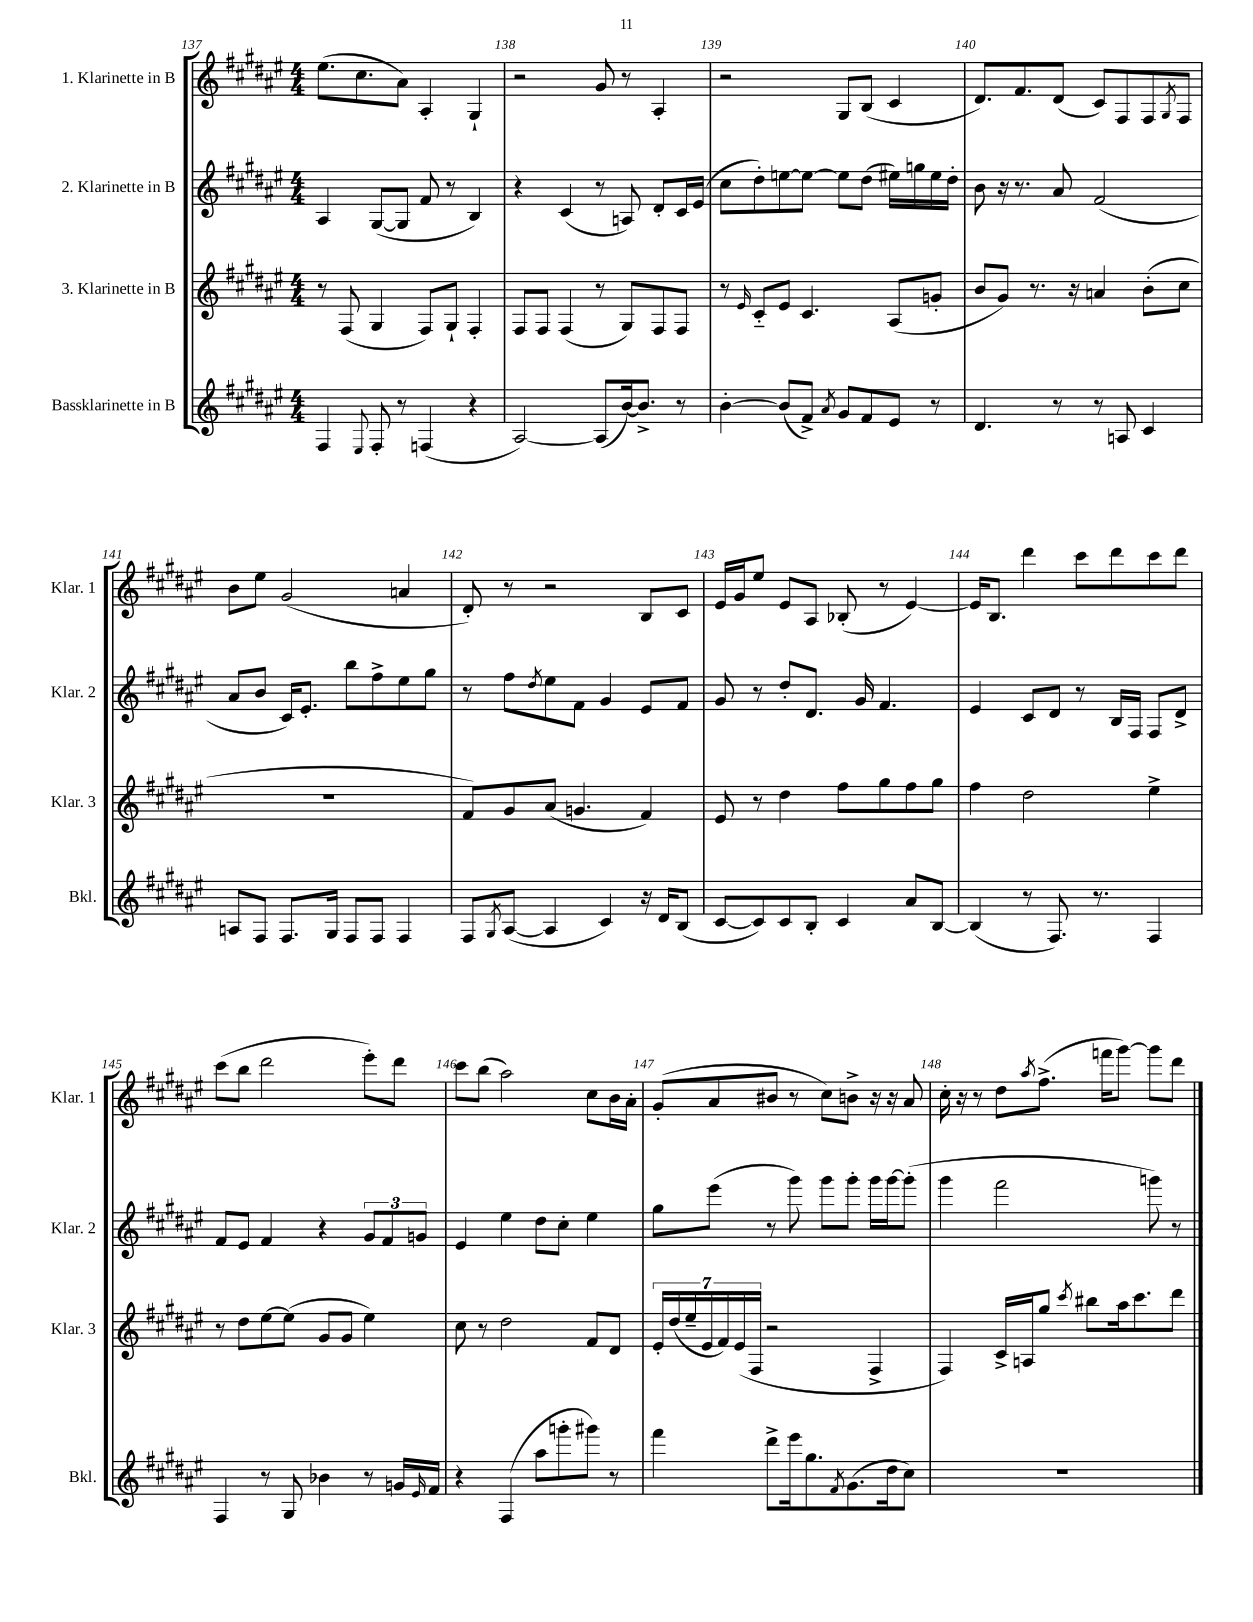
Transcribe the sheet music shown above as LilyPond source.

<<
\new StaffGroup <<
\new Staff = "s0" \with { instrumentName = "1. Klarinette in B" shortInstrumentName = "Klar. 1" } {
    \clef treble \key fis \major \numericTimeSignature \time 4/4
    eis''8.( cis''8. ais'8) ais4-. gis4-! |
    r2 gis'8 r8 ais4-. |
    r2 gis8 b8( cis'4 |
    dis'8.) fis'8. dis'8( cis'8) fis8 fis8 \acciaccatura { gis8 } fis8 |
    b'8 eis''8 gis'2( a'4 |
    dis'8-.) r8 r2 b8 cis'8 |
    eis'16 gis'16 eis''8 eis'8 ais8 bes8-.( r8 eis'4~) |
    eis'16 b8. dis'''4 cis'''8 dis'''8 cis'''8 dis'''8 |
    cis'''8( b''8 dis'''2 eis'''8-.) dis'''8 |
    cis'''8 b''8( ais''2) cis''8 b'16 ais'16-. |
    gis'8-.( ais'8 bis'8 r8 cis''8) b'8-> r16 r16 ais'8 |
    cis''16-. r16 r8 dis''8 \acciaccatura { ais''8 } fis''8.->( f'''16 gis'''8~) gis'''8 dis'''8 \bar "|." |
}
\new Staff = "s1" \with { instrumentName = "2. Klarinette in B" shortInstrumentName = "Klar. 2" } {
    \clef treble \key fis \major \numericTimeSignature \time 4/4
    ais4 gis8~( gis8 fis'8 r8 b4) |
    r4 cis'4( r8 a8) dis'8-. cis'16 eis'16( |
    cis''8 dis''8-.) e''8~ e''8~ e''8 dis''8( eis''16) g''16 eis''16 dis''16-. |
    b'8 r16 r8. ais'8 fis'2( |
    ais'8 b'8 cis'16) eis'8.-. b''8 fis''8-> eis''8 gis''8 |
    r8 fis''8 \acciaccatura { dis''8 } eis''8 fis'8 gis'4 eis'8 fis'8 |
    gis'8 r8 dis''8-. dis'8. gis'16 fis'4. |
    eis'4 cis'8 dis'8 r8 b16 fis16 fis8 dis'8-> |
    fis'8 eis'8 fis'4 r4 \tuplet 3/2 { gis'8 fis'8 g'8 } |
    eis'4 eis''4 dis''8 cis''8-. eis''4 |
    gis''8 eis'''8( r8 gis'''8) gis'''8 gis'''8-. gis'''16 gis'''16~ gis'''8-.( |
    gis'''4 fis'''2 g'''8) r8 \bar "|." |
}
\new Staff = "s2" \with { instrumentName = "3. Klarinette in B" shortInstrumentName = "Klar. 3" } {
    \clef treble \key fis \major \numericTimeSignature \time 4/4
    r8 fis8( gis4 fis8) gis8-! fis4-. |
    fis8 fis8 fis4( r8 gis8) fis8 fis8 |
    r8 \grace { eis'16 } cis'8-_ eis'8 cis'4. ais8( g'8-. |
    b'8 gis'8) r8. r16 a'4 b'8-.( cis''8 |
    R1 |
    fis'8) gis'8 ais'8( g'4. fis'4) |
    eis'8 r8 dis''4 fis''8 gis''8 fis''8 gis''8 |
    fis''4 dis''2 eis''4-> |
    r8 dis''8 eis''8~ eis''8( gis'8 gis'8 eis''4) |
    cis''8 r8 dis''2 fis'8 dis'8 |
    \tuplet 7/4 { eis'16-. dis''16( eis''16-- eis'16 fis'16) eis'16( fis16 } r2 fis4-> |
    fis4) cis'16-> a16 gis''8 \acciaccatura { cis'''8 } bis''8 ais''16 cis'''8. dis'''8 \bar "|." |
}
\new Staff = "s3" \with { instrumentName = "Bassklarinette in B" shortInstrumentName = "Bkl." } {
    \clef treble \key fis \major \numericTimeSignature \time 4/4
    fis4 \appoggiatura { eis8 } fis8-. r8 f4( r4 |
    ais2~) ais8( b'16~) b'8.-> r8 |
    b'4~-. b'8( fis'8->) \acciaccatura { ais'8 } gis'8 fis'8 eis'8 r8 |
    dis'4. r8 r8 a8 cis'4 |
    a8 fis8 fis8. gis16 fis8 fis8 fis4 |
    fis8 \acciaccatura { gis8 } ais8~( ais4 cis'4) r16 dis'16 b8( |
    cis'8~ cis'8) cis'8 b8-. cis'4 ais'8 b8~ |
    b4( r8 fis8.) r8. fis4 |
    fis4 r8 gis8 bes'4 r8 g'16 \grace { eis'16 } fis'16 |
    r4 fis4( ais''8 g'''8-. gis'''8) r8 |
    fis'''4 dis'''8-> eis'''16 gis''8. \acciaccatura { fis'8 } gis'8.( dis''16 cis''8) |
    R1 \bar "|." |
}
>>
>>
\layout { \context { \Score currentBarNumber = #137 \override BarNumber.break-visibility = ##(#f #t #t) barNumberVisibility = #all-bar-numbers-visible } }
